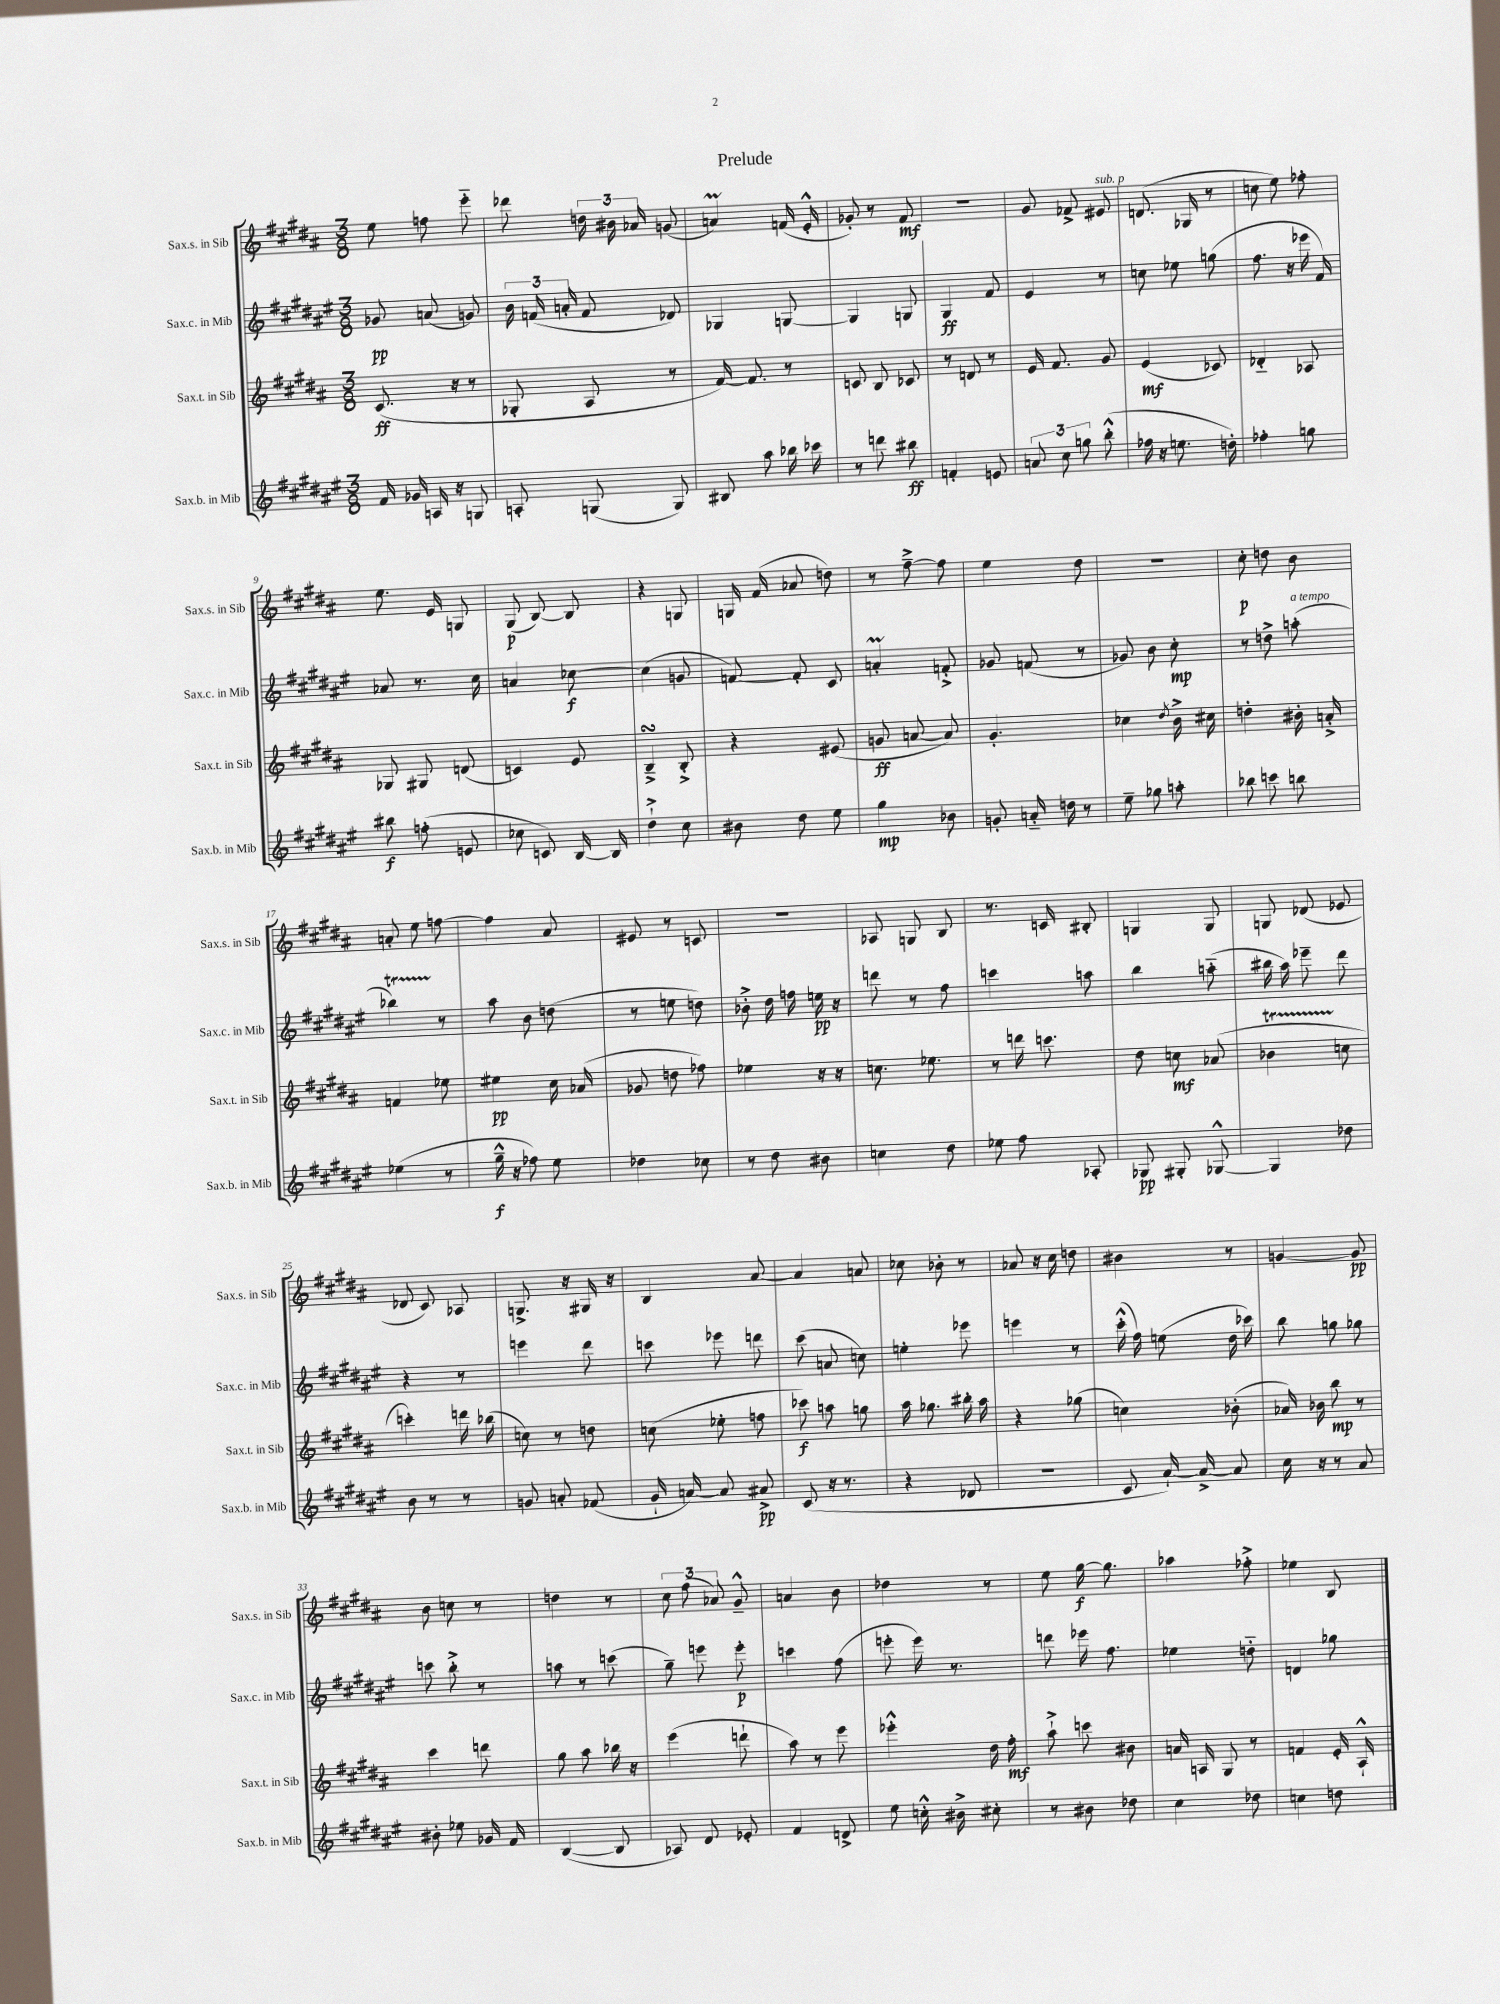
\header { title = "Prelude" }
<<
\new StaffGroup <<
\new Staff = "s0" \with { instrumentName = "Sax.s. in Sib" shortInstrumentName = "Sax.s. in Sib" } {
    \clef treble \key b \major \numericTimeSignature \time 3/8
    \autoBeamOff e''8 f''8 e'''8-_ |
    des'''8 \tuplet 3/2 { d''16 bis'16 aes'16 } g'8( |
    a'4\prall) f'16( e'16-.-^ |
    ges'8-.) r8 fis'8\mf |
    R4. |
    gis'8 fes'8-> eis'8^\markup { \italic "sub. p" } |
    d'8.( ges16 r8 |
    c''8 e''8) fes''8-. |
    e''8. e'16 g8 |
    gis8\p( b8~) b8 |
    r4 g8 |
    g16 fis'16( aes'8 d''8) |
    r8 fis''8~---> fis''8 |
    e''4 dis''8 |
    R4. |
    cis''8-.\p d''8 b'8 |
    a'8-. e''8 f''8~ |
    f''4 ais'8 |
    eis'8 r8 c'8 |
    r4. |
    aes8 g8 b8 |
    r8. c'16 bis8-. |
    g4 g8 |
    g8 des'8( ees'8 |
    des'8 cis'8) aes8 |
    g8.-> r16 gis16 r16 |
    b4 ais'8~ |
    ais'4 a'8 |
    ces''8 bes'8-. r8 |
    aes'8 r16 cis''16 d''8 |
    bis'4 r8 |
    g'4~ g'8\pp |
    b'8 c''8 r8 |
    d''4 r8 |
    \tuplet 3/2 { cis''8 fis''8( aes'8) } gis'8---^ |
    a'4 b'8 |
    des''4 r8 |
    e''8 gis''16~\f gis''8. |
    aes''4 fes''8-.-> |
    ees''4 b8 \bar "|." |
}
\new Staff = "s1" \with { instrumentName = "Sax.c. in Mib" shortInstrumentName = "Sax.c. in Mib" } {
    \clef treble \key fis \major \numericTimeSignature \time 3/8
    \autoBeamOff ges'8\pp a'8( g'8) |
    \tuplet 3/2 { b'16 f'16( a'16-. } f'8 des'8) |
    ges4 g8~ |
    g4 g8 |
    gis4\ff fis'8 |
    eis'4 r8 |
    c''8 ees''8 g''8( |
    fis''8. r16 ees'''16 fis'16) |
    aes'8 r8. cis''16 |
    a'4 ces''8~\f |
    ces''4( g'8 |
    f'8~) f'8-. cis'8 |
    a'4-.\prall f'8-.-> |
    ges'8 f'8( r8 |
    ges'8) b'8 cis''8-.\mp |
    r8 d''8-> a''8-.^\markup { \italic "a tempo" }( |
    bes''4\startTrillSpan) r8\stopTrillSpan |
    ais''8 b'8 d''8( |
    r8 e''8 d''8) |
    bes'8-.-> dis''16 f''16 e''16\pp r16 |
    d'''8 r8 fis''8 |
    c'''4 a''8 |
    b''4 a''8-_( |
    bis''16 ais''16) ees'''8-- dis'''8 |
    r4 r8 |
    e'''4 dis'''8 |
    c'''8 ees'''8 d'''8 |
    cis'''8( a'8 c''8) |
    e''4-. ees'''8 |
    e'''4 r8 |
    cis'''16-.-^( fis''16) e''8( dis''16 ces'''16) |
    b''8 g''8 ges''8 |
    c'''8 b''8-.-> r8 |
    a''8 r8 c'''8( |
    gis''8--) e'''8 e'''8-.\p |
    c'''4 fis''8( |
    e'''8-. e'''16) r8. |
    d'''8 ees'''16 fis''8. |
    ees''4 d''8-_ |
    d'4 ges''8 \bar "|." |
}
\new Staff = "s2" \with { instrumentName = "Sax.t. in Sib" shortInstrumentName = "Sax.t. in Sib" } {
    \clef treble \key b \major \numericTimeSignature \time 3/8
    \autoBeamOff cis'8.\ff( r16 r8 |
    ges8-. ais8 r8 |
    fis'16~) fis'8. r8 |
    c'8 b8 ces'8 |
    r8 d'8 r8 |
    e'16 fis'8. gis'8 |
    e'4\mf( ces'8) |
    des'4-_ aes8 |
    ges8 gis8 d'8( |
    c'4) e'8 |
    b4--->\turn b8-.-> |
    r4 eis'8( |
    g'8\ff a'8~ a'8) |
    gis'4.-. |
    ces''4 \acciaccatura { dis''8 } b'16-> cis''16 |
    d''4-. bis'16-. a'16-.-> |
    f'4 ees''8 |
    eis''4\pp cis''16 aes'16( |
    ges'8 d''8 fes''8) |
    ees''4 r16 r16 |
    c''8. ees''8. |
    r8 d'''16 c'''8. |
    dis''8 c''8\mf aes'8( |
    bes'4\startTrillSpan c''8\stopTrillSpan |
    c'''4-.) d'''16 bes''16( |
    c''8) r8 d''8 |
    c''8( ees''8-. f''8 |
    ces'''8\f) a''8 g''8 |
    ais''16 ges''8. bis''16-. ais''16 |
    r4 ges''8( |
    c''4) bes'8-.( |
    aes'16) bes'16 b''8\mp r8 |
    cis'''4 d'''8 |
    gis''8 ais''8 bes''16 r16 |
    e'''4( d'''8-! |
    ais''8) r8 e'''8 |
    ees'''4-.-^ dis''16 fis''16-.\mf |
    ais''8-!-> c'''8 bis'8 |
    a'16 a16 gis8 r8 |
    f'4 e'16-. ais16-!-^ \bar "|." |
}
\new Staff = "s3" \with { instrumentName = "Sax.b. in Mib" shortInstrumentName = "Sax.b. in Mib" } {
    \clef treble \key fis \major \numericTimeSignature \time 3/8
    \autoBeamOff fis'16 ges'16 a16 r16 g8 |
    a8-. g8( g8) |
    bis8 ais''8 bes''16 ces'''16 |
    r8 d'''8 bis''8\ff |
    f'4-. e'8 |
    \tuplet 3/2 { a'8 cis''8 g''8 } b''8-.-^( |
    fes''16 r16 e''8. d''16-.) |
    fes''4-. g''8 |
    bis''8\f f''8-.( e'8 |
    ces''8 c'8) b16~ b16 |
    dis''4-!-> cis''8 |
    bis'8 dis''8 eis''8 |
    gis''4\mp bes'8 |
    g'8-. a'16-_ d''16 r8 |
    eis''8-- ges''8 a''8-. |
    bes''8 c'''8 b''8 |
    ees''4( r8 |
    gis''16---^\f r16 fes''8) eis''8 |
    des''4 ces''8 |
    r8 dis''8 bis'8 |
    c''4 dis''8 |
    ees''8 fis''8 aes8-. |
    ges8\pp gis8-. ges8~-^ |
    ges4 des''8 |
    b'8 r8 r8 |
    g'8 a'8-. fes'8( |
    gis'16-! a'16~) a'8 ais'8->\pp |
    cis'8( r16 r8. |
    r4 des'8 |
    R4. |
    cis'8 ais'16~-!) ais'16~-> ais'8 |
    cis''16 r16 r8 ais'8 |
    bis'8-. ees''8 ges'16 fis'16 |
    b4~( b8 |
    aes8) dis'8 ees'8-. |
    fis'4 d'8-> |
    eis''8 c''16-.-^ bis'16-> cis''8-. |
    r8 bis'8 des''8 |
    cis''4 des''8 |
    c''4 d''8 \bar "|." |
}
>>
>>
